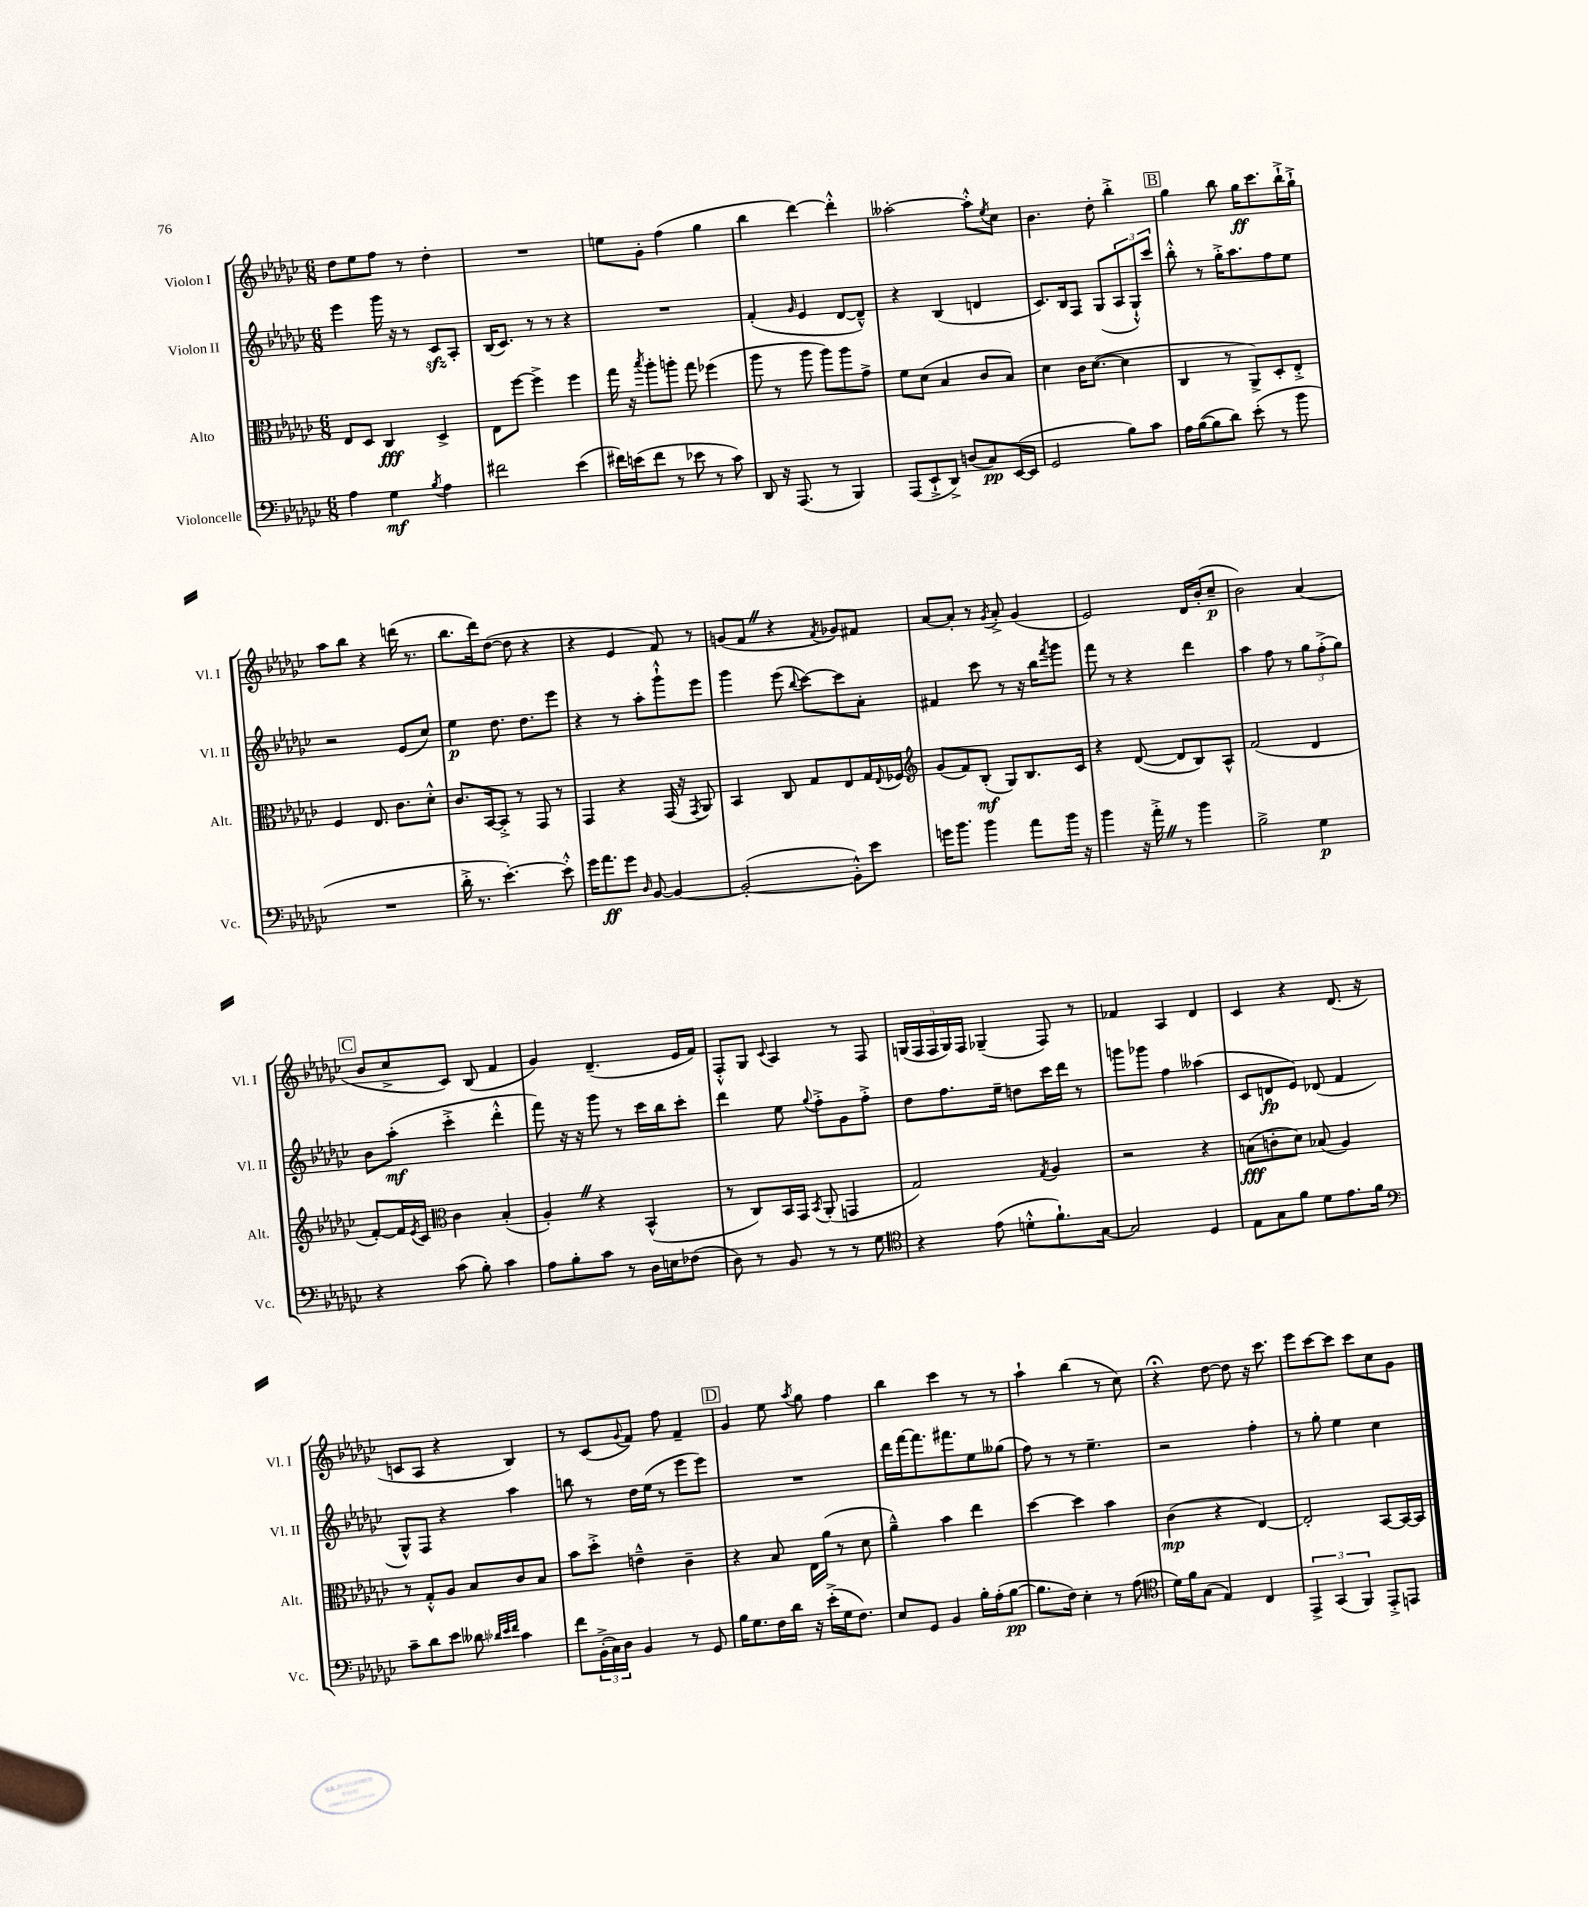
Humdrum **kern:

**kern	**dynam	**kern	**dynam	**kern	**dynam	**kern	**dynam
*part4	*part4	*part3	*part3	*part2	*part2	*part1	*part1
*staff4	*staff4	*staff3	*staff3	*staff2	*staff2	*staff1	*staff1
*I"Violoncelle	*	*I"Alto	*	*I"Violon II	*	*I"Violon I	*
*I'Vc.	*	*I'Alt.	*	*I'Vl. II	*	*I'Vl. I	*
*clefF4	*	*clefC3	*	*clefG2	*	*clefG2	*
*k[b-e-a-d-g-c-]	*	*k[b-e-a-d-g-c-]	*	*k[b-e-a-d-g-c-]	*	*k[b-e-a-d-g-c-]	*
*M6/8	*	*M6/8	*	*M6/8	*	*M6/8	*
=7	=7	=7	=7	=7	=7	=7	=7
4A-\	.	8E-/L	.	4eee-\	.	8dd-\L	.
.	.	8D-/J	.	.	.	8ee-\	.
4G-\	mf	4C-/	fff	16ggg-\	.	8ff\J	.
.	.	.	.	16r	.	.	.
.	.	.	.	8r	.	8r	.
8qB-/	.	.	.	.	.	.	.
4A-\	.	4D-^/	.	8c-zz/L	.	4dd-'\	.
.	.	.	.	8A-'/J	.	.	.
=8	=8	=8	=8	=8	=8	=8	=8
2f#X\	.	8E-\L	.	(16B-/KL	.	2.r	.
.	.	.	.	8.c-/J)	.	.	.
.	.	[8ff\J	.	.	.	.	.
.	.	4ff^\]	.	8r	.	.	.
.	.	.	.	8r	.	.	.
(4e-\	.	4ff\	.	4r	.	.	.
=9	=9	=9	=9	=9	=9	=9	=9
16f#X\LL)	.	16gg-\	.	2.r	.	8een\L	.
(16en\J	.	16r	.	.	.	.	.
.	.	8qbb-/	.	.	.	.	.
8f#\J	.	8aa-'\L	.	.	.	8g-'\J	.
8r	.	8aan'\J	.	.	.	(4ff\	.
8e-X\	.	8gg-\	.	.	.	.	.
8r	.	(4ff-X\	.	.	.	4gg-\	.
8c-\)	.	.	.	.	.	.	.
=10	=10	=10	=10	=10	=10	=10	=10
8DD-/	.	8aa-\	.	(4f'/	.	4bb-\	.
16r	.	8r	.	.	.	.	.
(8.AAA-/	.	.	.	.	.	.	.
.	.	.	.	16qqg-/	.	.	.
.	.	8aa-\	.	4e-/	.	[4ddd-\)	.
8r	.	8aa-\L)	.	.	.	.	.
4BBB-/)	.	8aa-\	.	[8d-/L	.	4ddd-'^^\]	.
.	.	8g-^\J	.	8d-~^^/J])	.	.	.
=11	=11	=11	=11	=11	=11	=11	=11
(8AAA-/L	.	8f\L	.	4r	.	[2aa--X'\	.
8EE-`^/	.	(8d-\J	.	.	.	.	.
8DD-^/J)	.	4B-/	.	(4B-/	.	.	.
(8Dn/L	.	.	.	.	.	.	.
8C-/)	pp	8c-/L	.	4dn/	.	8aa--'^^\L]	.
.	.	.	.	.	.	8qee-/	.
([16EE-/L	.	8B-/J)	.	.	.	8cc-\J	.
16EE-/JJ]	.	.	.	.	.	.	.
=12	=12	=12	=12	=12	=12	=12	=12
2GG-/	.	4d-\	.	8.c-/L)	.	4.b-\	.
.	.	.	.	16B-/k	.	.	.
.	.	16c-\KL	.	8F/J	.	.	.
.	.	([8.d-\J	.	.	.	.	.
.	.	.	.	(8G-/L	.	8dd-'\	.
8B-\L)	.	4d-\]	.	12A-/	.	4bb-'^\	.
.	.	.	.	12G-`^^/)	.	.	.
8c-\J	.	.	.	.	.	.	.
.	.	.	.	12ccc-/J	.	.	.
!!LO:REH:place=s1:t=B
=13	=13	=13	=13	=13	=13	=13	=13
16A-\LL	.	4C-/	.	8bb-'^^\	.	4gg-\	.
([16B-\J	.	.	.	.	.	.	.
8B-\]	.	.	.	8r	.	.	.
8d-\J)	.	8r	.	16gg-'^\KL	.	8bb-\	.
.	.	.	.	8.aa-\	.	.	.
(8e-'\	.	8AA-^/L)	.	.	.	16gg-\KL	ff
.	.	.	.	.	.	8.ccc-\	.
8r	.	8D-'/	.	8ff\	.	.	.
8b-\	.	8E-'^/J	.	8ee-\J	.	16bb-`^\L	.
.	.	.	.	.	.	16gg-`^\JJ	.
!!LO:LB:g=z
=14	=14	=14	=14	=14	=14	=14	=14
2.r	.	4F/	.	2r	.	8aa-\L	.
.	.	.	.	.	.	8bb-\J	.
.	.	8.E-/	.	.	.	4r	.
.	.	8.c-\L	.	.	.	.	.
.	.	.	.	(8e-/L	.	(16dddn\	.
.	.	.	.	.	.	8.r	.
.	.	8d-'^^\J	.	8cc-/J)	.	.	.
=15	=15	=15	=15	=15	=15	=15	=15
16d-'^\	.	8.c-/L	.	4ee-\	p	8.bb-\L	.
8.r	.	.	.	.	.	.	.
.	.	[16BB-/k	.	.	.	16ddd-\k)	.
[4.e-'\)	.	8BB-'^/J]	.	8.dd-\	.	([8dd-\J	.
.	.	8r	.	.	.	8dd-\]	.
.	.	.	.	8.dd-\L	.	.	.
.	.	8GG-/	.	.	.	4r	.
8e-'^^\]	.	8r	.	8eee-\J	.	.	.
=16	=16	=16	=16	=16	=16	=16	=16
16g-\KL	.	4GG-/	.	4r	.	4r	.
8.a-\	ff	.	.	.	.	.	.
8g-\J	.	4r	.	8r	.	4e-/	.
16qqD-/	.	.	.	.	.	.	.
[8BB-/	.	.	.	8aa-'\L	.	.	.
4BB-/_	.	(16GG-/	.	8ggg-`^^\	.	8f/)	.
.	.	16r	.	.	.	.	.
.	.	8qGG-/	.	.	.	.	.
.	.	8AA-/)	.	8eee-\J	.	8r	.
=17	=17	=17	=17	=17	=17	=17	=17
(2BB-'/_	.	4BB-/	.	4ggg-\	.	(8gn/L	.
.	.	.	.	.	.	8fZ/J	.
.	.	8C-/	.	(8eee-\	.	4r	.
.	.	.	.	8qqbb-/	.	.	.
.	.	8G-/L	.	[8ccc-\L)	.	.	.
.	.	.	.	.	.	8qf/	.
8BB-'^^\L])	.	8E-/	.	8ccc-\]	.	8g-X/L)	.
8e-\J	.	16G-/L	.	8a-'\J	.	8f#X/J	.
.	.	8qqE-/	.	.	.	.	.
.	.	16F-X/JJ	.	.	.	.	.
=18	=18	=18	=18	=18	=18	=18	=18
*	*	*clefG2	*	*	*	*	*
16gn\KL	.	(8g-/L	.	4f#X/	.	[8a-/L	.
8.b-\J	.	.	.	.	.	.	.
.	.	8f/)	.	.	.	8a-'/J]	.
4b-\	.	(8B-'/J	mf	8ccc-\	.	8r	.
.	.	.	.	.	.	8qg-/	.
.	.	8G-/L)	.	8r	.	8a-'^/	.
8a-\L	.	8.B-/	.	16r	.	(4g-/	.
.	.	.	.	16bb-\KL	.	.	.
.	.	.	.	8qfff/	.	.	.
16b-\Jk	.	.	.	8ggg-\J	.	.	.
16r	.	16c-/Jk	.	.	.	.	.
=19	=19	=19	=19	=19	=19	=19	=19
4b-\	.	4r	.	8fff\	.	2e-/)	.
.	.	.	.	8r	.	.	.
16r	.	([8d-/	.	4r	.	.	.
16a-'^Z\	.	.	.	.	.	.	.
8r	.	8d-/L]	.	.	.	.	.
4b-\	.	8B-/)	.	4ddd-\	.	16d-/LL	.
.	.	.	.	.	.	(16b-'/J	.
.	.	8A-^^/J	.	.	.	8cc-~/J	p
=20	=20	=20	=20	=20	=20	=20	=20
2B-^\	.	(2f/	.	4aa-\	.	2b-\)	.
.	.	.	.	8ff\	.	.	.
.	.	.	.	8r	.	.	.
4G-\	p	4d-/	.	12gg-\L	.	(4a-/	.
.	.	.	.	(12ff'^\	.	.	.
.	.	.	.	12gg-\J)	.	.	.
!!LO:LB:g=z
!!LO:REH:place=s1:t=C
=21	=21	=21	=21	=21	=21	=21	=21
4r	.	[8f'/L)	.	8b-\L	.	8b-/L	.
.	.	16f/L]	.	(8aa-'\J	mf	8cc-^/	.
.	.	8qe-/	.	.	.	.	.
.	.	16c-/JJ	.	.	.	.	.
*	*	*clefC3	*	*	*	*	*
(8c-\	.	4c-\	.	4ccc-'^\	.	8c-/J)	.
8B-'\)	.	.	.	.	.	(8B-/	.
4c-\	.	(4B-'/	.	4ddd-'^^\	.	4f/	.
=22	=22	=22	=22	=22	=22	=22	=22
8A-\L	.	4A-'Z/)	.	8fff\)	.	4g-/)	.
8B-'\	.	.	.	16r	.	.	.
.	.	.	.	16r	.	.	.
8c-\J	.	4r	.	8ggg-\	.	(4.d-~/	.
8r	.	.	.	8r	.	.	.
16D-\LL	.	(4BB-^^/	.	16ccc-\LL	.	.	.
16En\J	.	.	.	16bb-\J	.	.	.
(8F-X\J	.	.	.	8ccc-'\J	.	16e-/LL	.
.	.	.	.	.	.	16f/JJ)	.
=23	=23	=23	=23	=23	=23	=23	=23
8D-\)	.	8r	.	4ddd-\	.	8F'^^/L	.
8r	.	8C-/L)	.	.	.	8G-/J	.
.	.	.	.	.	.	8qqc-/	.
8BB-/	.	16BB-/L	.	8ee-\	.	4A-/	.
.	.	16GG-/JJ	.	.	.	.	.
.	.	8qBB-/	.	8qqgg-/	.	.	.
8r	.	(8AA-'/	.	8ff'^\L	.	.	.
8r	.	4GGn/	.	8g-\	.	8r	.
8G-\	.	.	.	8ff'^\J	.	8F/	.
=24	=24	=24	=24	=24	=24	=24	=24
*clefC4	*	*	*	*	*	*	*
4r	.	2G-/)	.	8dd-\L	.	(20Gn/LL	.
.	.	.	.	.	.	20F/	.
.	.	.	.	.	.	20F/	.
.	.	.	.	8.ff\	.	.	.
.	.	.	.	.	.	20G/)	.
.	.	.	.	.	.	20F/JJ	.
(8e-\	.	.	.	.	.	(4G-X~/	.
.	.	.	.	16ee-~\Jk	.	.	.
8dn'^^\L	.	.	.	8ddn\L	.	.	.
.	.	8qG-/	.	.	.	.	.
8.f`\)	.	4A-/	.	16ccc-\L	.	8F/)	.
.	.	.	.	16ddd-\JJ	.	.	.
.	.	.	.	8r	.	8r	.
[16G-\Jk	.	.	.	.	.	.	.
=25	=25	=25	=25	=25	=25	=25	=25
2G-/]	.	2r	.	8gggn\L	.	4f-X/	.
.	.	.	.	8ggg-X\J	.	.	.
.	.	.	.	4ff\	.	4A-/	.
4D-/	.	4r	.	(4aa--X\	.	4d-/	.
=26	=26	=26	=26	=26	=26	=26	=26
8E-\L	.	(8Bn\L	fff	8c-/L	.	4c-/	.
8G-\	.	8cn'\	.	8dn/	fp	.	.
8f\J	.	8d-\J)	.	8e-/J)	.	4r	.
8d-\L	.	(8B-X/	.	(8d-X/	.	.	.
8.e-\	.	4A-/)	.	4f/	.	(8.d-/	.
16f\Jk	.	.	.	.	.	16r	.
!!LO:LB:g=z
=27	=27	=27	=27	=27	=27	=27	=27
*clefF4	*	*	*	*	*	*	*
8c-~\L	.	8r	.	8G-^^/L)	.	8cn/L	.
8d-\	.	8G-'^^/L	.	8F/J	.	8A-/J	.
8e-\J	.	8A-/J	.	4r	.	4r	.
8d--X\	.	8B-/L	.	.	.	.	.
32qqd-X/LLL	.	.	.	.	.	.	.
32qqe-/	.	.	.	.	.	.	.
32qqf/JJJ	.	.	.	.	.	.	.
4c-\	.	8c-/	.	4aa-\	.	4B-/)	.
.	.	8B-/J	.	.	.	.	.
=28	=28	=28	=28	=28	=28	=28	=28
8f\L	.	8b-\L	.	8bbn\	.	8r	.
(24BB-'^\L	.	8dd-'^\J	.	8r	.	(8c-/L	.
24C-\)	.	.	.	.	.	.	.
24D-\JJ	.	.	.	.	.	.	.
.	.	.	.	.	.	8qqg-/	.
4BB-/	.	4en~^^\	.	16dd-\LL	.	8f/J)	.
.	.	.	.	(16ee-\JJ	.	.	.
.	.	.	.	8r	.	8ff\	.
8r	.	4c-~\	.	8eee-\L	.	4f~/	.
8GG-/	.	.	.	8eee-\J)	.	.	.
!!LO:REH:place=s1:t=D
=29	=29	=29	=29	=29	=29	=29	=29
16B-\KL	.	4r	.	2.r	.	4g-/	.
8.G-\	.	.	.	.	.	.	.
16F\L	.	8B-/	.	.	.	8ee-\	.
16d-\JJ	.	.	.	.	.	.	.
.	.	.	.	.	.	8qaa-/	.
16r	.	16E-\LL	.	.	.	8gg-\	.
(16e-'^\LL	.	(16a-\JJ	.	.	.	.	.
16G-\J	.	8r	.	.	.	4ff\	.
8.F\J)	.	.	.	.	.	.	.
.	.	8d-\	.	.	.	.	.
=30	=30	=30	=30	=30	=30	=30	=30
8E-/L	.	4a-~^^\)	.	16ddd-\LL	.	4bb-\	.
.	.	.	.	[16fff\J	.	.	.
8GG-/J	.	.	.	8.fff\]	.	.	.
4BB-/	.	4b-\	.	.	.	4ccc-\	.
.	.	.	.	8.fff#X\	.	.	.
16B-'\LL	.	4ee-\	.	8ee-\	.	8r	.
(16A-'\J	.	.	.	.	.	.	.
[8B-\J	pp	.	.	(8gg--X\J	.	8r	.
=31	=31	=31	=31	=31	=31	=31	=31
8.B-\L]	.	[4dd-\	.	8ff\)	.	4aa-`\	.
.	.	.	.	8r	.	.	.
16F\Jk)	.	.	.	.	.	.	.
4E-'\	.	4dd-\]	.	8r	.	(4bb-\	.
.	.	.	.	4.ee-~\	.	.	.
8r	.	4b-\	.	.	.	8r	.
(8A-\	.	.	.	.	.	8cc-\)	.
=32	=32	=32	=32	=32	=32	=32	=32
*clefC4	*	*	*	*	*	*	*
16d-\LL)	.	(4c-\	mp	2r	.	4r;<	.
16f\J	.	.	.	.	.	.	.
(8G-\J	.	.	.	.	.	.	.
4E-/)	.	4r	.	.	.	[8dd-\	.
.	.	.	.	.	.	8dd-\]	.
4C-/	.	[4E-/)	.	4ff'\	.	16r	.
.	.	.	.	.	.	8.ccc-\	.
=33	=33	=33	=33	=33	=33	=33	=33
6EE-^/	.	2E-'/]	.	8r	.	8eee-\L	.
.	.	.	.	8gg-'\	.	[8ccc-\	.
(6GG-/	.	.	.	.	.	.	.
.	.	.	.	4ee-\	.	8ccc-\J]	.
6FF/)	.	.	.	.	.	.	.
.	.	.	.	.	.	8ccc-\L	.
8EE-'^/L	.	[8BB-/L	.	4cc-\	.	8cc-\	.
8EEn/J	.	16BB-/L_	.	.	.	8g-\J	.
.	.	16BB-/JJ]	.	.	.	.	.
==	==	==	==	==	==	==	==
*-	*-	*-	*-	*-	*-	*-	*-
